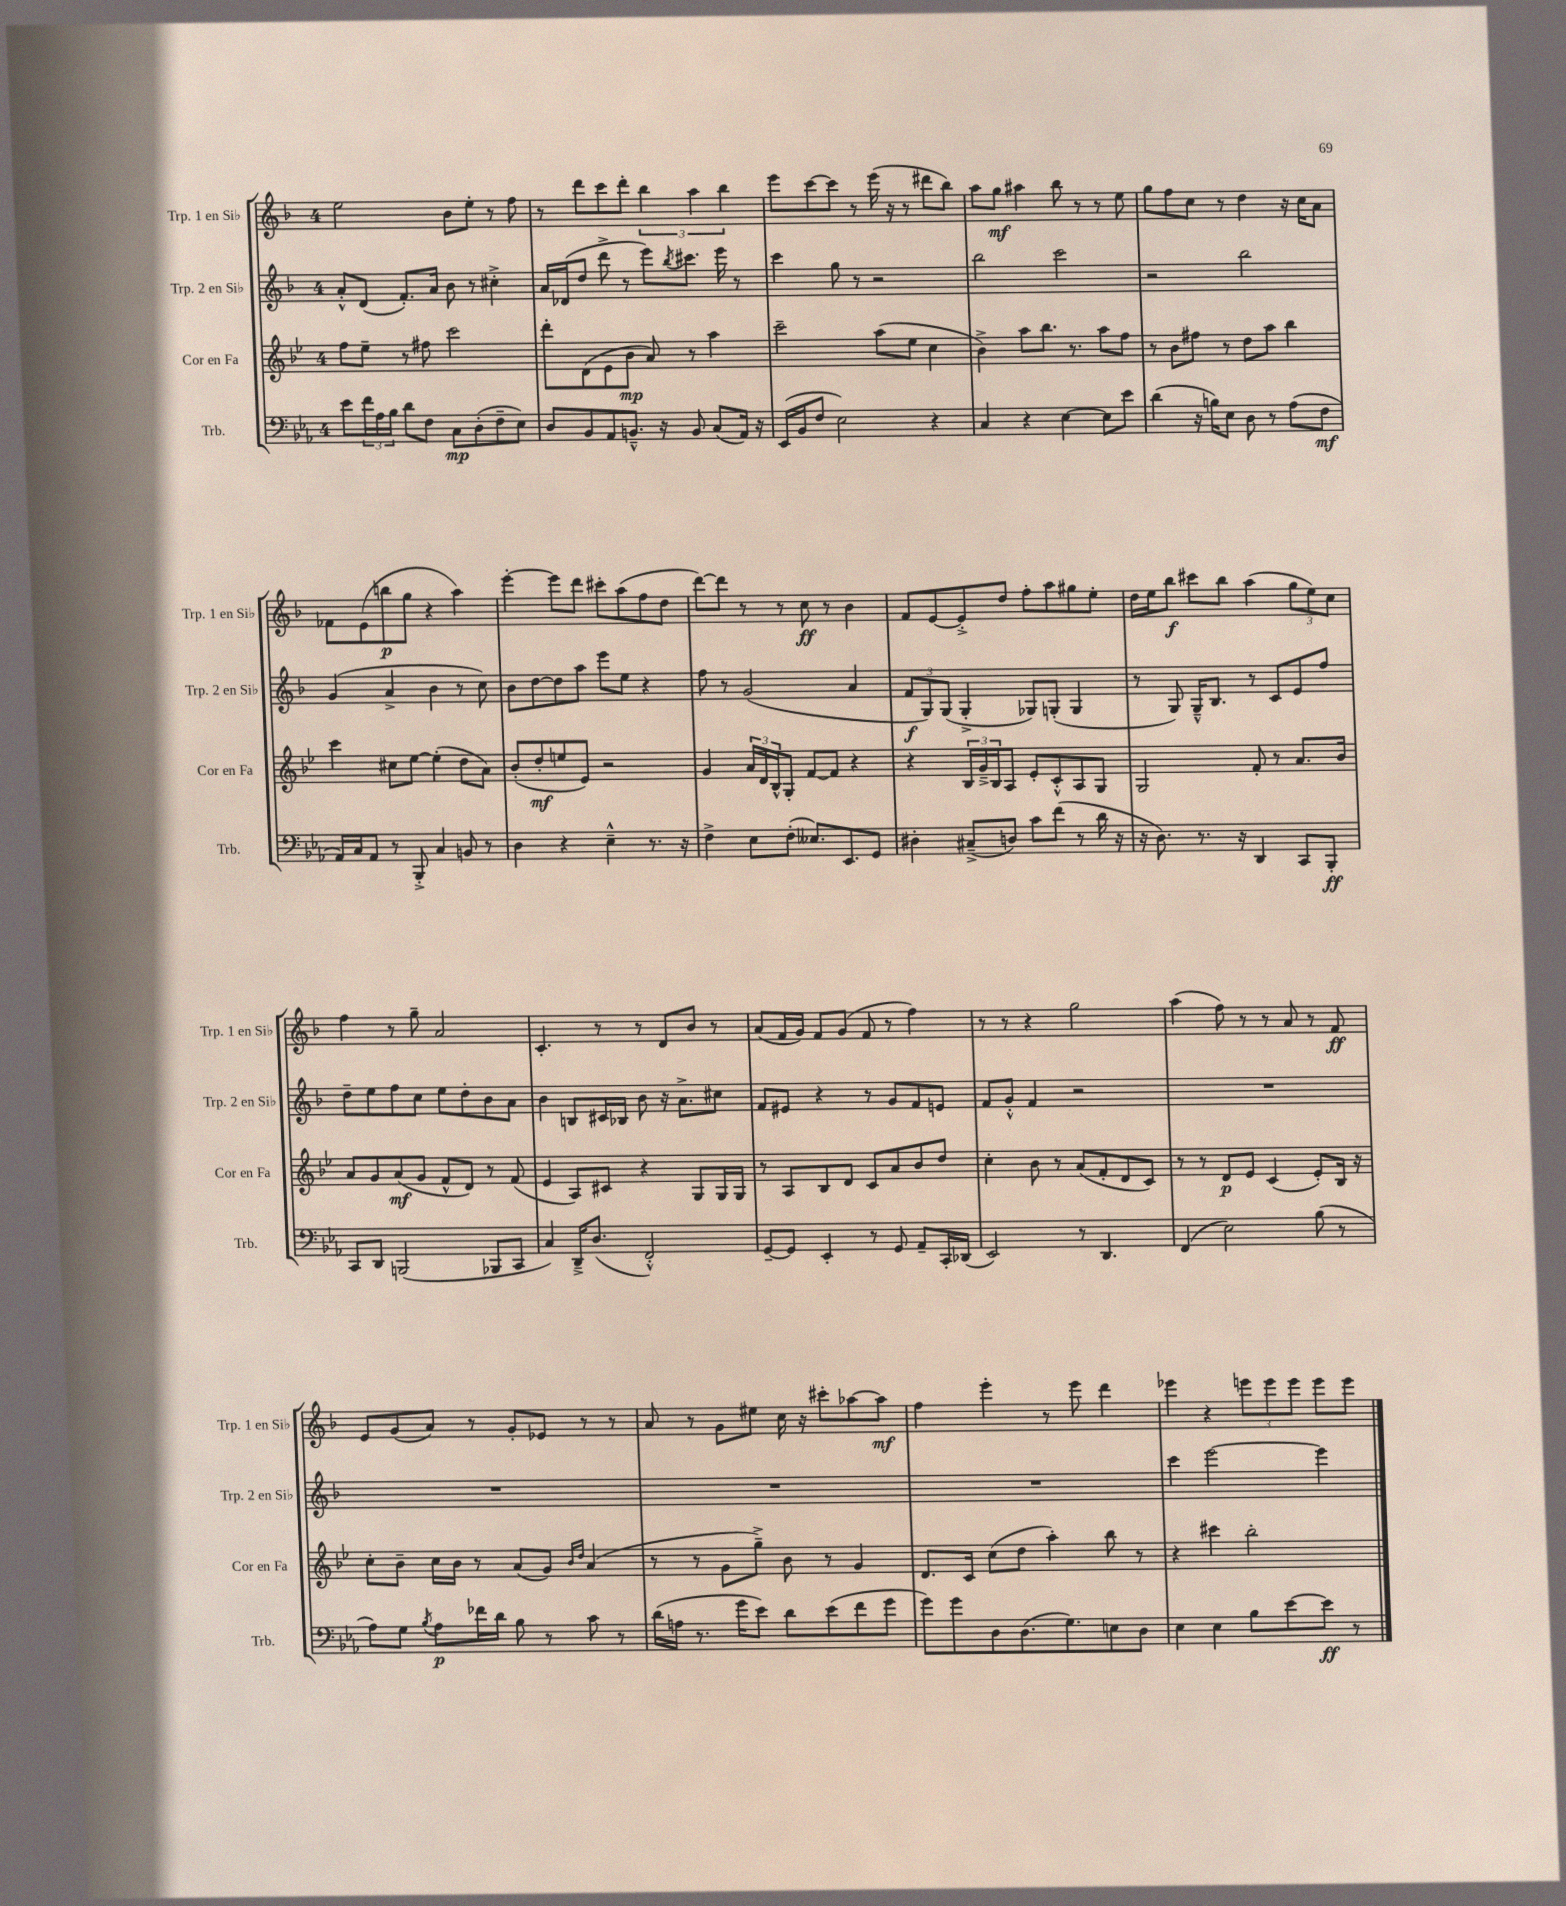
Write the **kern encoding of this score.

**kern	**kern	**kern	**kern
*staff4	*staff3	*staff2	*staff1
*clefF4	*clefG2	*clefG2	*clefG2
*k[b-e-a-]	*k[b-e-]	*k[b-]	*k[b-]
*M4/4	*M4/4	*M4/4	*M4/4
8e-\L	8ff\L	8a'^^/L	2ee\
24f\L	8ee-~\J	(8d/J	.
24A-\	.	.	.
24B-\JJ	.	.	.
8d\L	8r	8.f'/L)	.
8F\J	8ff#\	.	.
.	.	16a/Jk	.
8C\L	2ccc\	8b-\	8b-\L
(8D'\	.	8r	8ee'\J
8F~\	.	4cc#'^\	8r
8E-\J)	.	.	8ff\
=	=	=	=
8D/L	8ddd'\L	16a/LL	8r
.	.	(16d-/J	.
8BB-/	(8d\	8dd/J	8ddd\L
8AA-/	8e-\	8ddd^\	8ccc\
8.BB~^^/J	8b-\J	8r	8ddd'\J
.	8a/)	8eee\L)	6bb-\
16r	.	.	.
.	.	8qbb-/	.
8BB/	8r	8.ccc#\J	.
.	.	.	6aa\
(8C/L	4aa\	.	.
.	.	16eee\	.
.	.	.	6bb-\
16AA-/Jk)	.	8r	.
16r	.	.	.
=	=	=	=
(16EE-/LL	2ccc~\	4ccc\	8eee\L
16BB-/J	.	.	.
8F/J	.	.	[8ccc\
2E-\)	.	8gg\	8ccc\]J
.	.	8r	8r
.	(8aa\L	2r	(16eee\
.	.	.	16r
.	8ee-\J	.	8r
4r	4cc\	.	8ddd#\L
.	.	.	8bb-\J)
=	=	=	=
4C/	4b-^\)	2bb-\	8aa\L
.	.	.	8gg\J
4r	8aa\L	.	4aa#\
.	8.bb-\J	.	.
[4E-\	.	2ccc\	8bb-\
.	8.r	.	.
.	.	.	8r
8E-\]L	8aa\L	.	8r
8e-\J	8ff\J	.	8ee\
=	=	=	=
(4d\	8r	2r	8gg\L
.	8b-\L	.	8ff\
16r	8ff#\J	.	8cc\J
16B\LK)	.	.	.
8E-\J	8r	.	8r
8D\	8dd\L	2bb-\	4dd\
8r	8aa\J	.	.
(8A-\L	4bb-\	.	16r
.	.	.	16cc\LK
8F\J	.	.	8a\J
=	=	=	=
16AA-/LL)	4ccc\	(4g/	8f-\L
16C/J	.	.	.
8AA-/J	.	.	(8e\
8r	8cc#\L	4a^/	8bb\
8BBB-'^/	[8ee-\J	.	8gg\J
4C/	(4ee-'\]	4b-\	4r
8BB/	8dd\L	8r	4aa\)
8r	8a\J)	8cc\)	.
=	=	=	=
4D\	(8b-'/L	8b-\L	[4eee'\
.	8dd'/	[8dd\	.
4r	8ee/	8dd\]	8eee\]L
.	8e-/J)	8aa\J	8ddd\J
4E-~^^\	2r	8eee\L	8ccc#'\L
.	.	8ee\J	(8aa\
8.r	.	4r	8ff\
.	.	.	8dd\J
16r	.	.	.
=	=	=	=
4F^\	4g/	8ff\	[8ddd\L)
.	.	8r	8ddd\]J
8E-\L	24a/LL	(2g/	8r
.	24d/	.	.
.	24B-^^/J	.	.
(8F'\J	8G'/J	.	8r
8.E--/L)	[8f/L	.	8cc\
.	8f/]J	.	8r
8.EE-/	.	.	.
.	4r	4a/	4b-\
8GG/J	.	.	.
=	=	=	=
4D#'\	4r	12f/L	8f/L
.	.	12G/)	.
.	.	.	[8e/
.	.	(12G/J	.
(8C#~^/L	24B-/LL	4G'^/	8e'^/]
.	24g~^/	.	.
.	24B-/J	.	.
8D/J)	8A/J	.	8dd/J
8c\L	8e-'/L	8G-/L)	8ff'\L
(8f\J	8c'^^/	(8G'/J	8aa\
8r	8A/	4G/	8gg#\
16d\	8G/J	.	8ee'\J
16r	.	.	.
=	=	=	=
16r	2G/	8r	16dd\LL
8.D\)	.	.	16ee\J
.	.	8G/)	8bb-\J
8.r	.	16G~^^/LK	8ccc#\L
.	.	8.B-/J	.
.	.	.	8bb-\J
16r	.	.	.
4DD/	8f'/	8r	(4aa\
.	8r	8c/L	.
8CC/L	8.a/L	8e/	12gg\L
.	.	.	12ee\)
8BBB-'/J	.	8ff/J	.
.	.	.	12cc\J
.	16b-/Jk	.	.
=	=	=	=
8CC/L	8a/L	8dd~\L	4ff\
8DD/J	8g/	8ee\	.
(2BBB/	(8a/	8ff\	8r
.	8g/J	8cc\J	8gg~\
.	8f^^/L	8ee\L	2a/
.	8d/J)	8dd'\	.
8BBB-/L	8r	8b-\	.
8CC/J	(8f/	8a\J	.
=	=	=	=
4C/)	4e-/	4b-\	4.c'/
16DD~^/LK	8A/L)	8B/L	.
(8.D/J	.	.	.
.	8c#/J	16c#/L	8r
.	.	16B-/JJ	.
2FF'^^/)	4r	8b-\	8r
.	.	16r	8d/L
.	.	8.a^\L	.
.	8G/L	.	8b-/J
.	16G/L	8cc#\J	8r
.	16G/JJ	.	.
=	=	=	=
[8GG~/L	8r	8f/L	(8a/L
8GG/]J	8A/L	8e#/J	16f/L
.	.	.	16g/JJ)
4EE-'/	8B-/	4r	8f/L
.	8d/J	.	(8g/J
8r	8c/L	8r	8f/
8GG/	8a/	8g/L	8r
8AA-~/L	8b-/	8f/	4ff\)
16CC'/L	8dd/J	8e/J	.
(16DD-/JJ	.	.	.
=	=	=	=
2EE-/)	4cc'\	8f/L	8r
.	.	8g'^^/J	8r
.	8b-\	4f/	4r
.	8r	.	.
8r	(8a/L	2r	2gg\
4.DD/	8f'/	.	.
.	8d/	.	.
.	8c/J)	.	.
=	=	=	=
(4FF/	8r	1r	(4aa\
.	8r	.	.
2E-\)	8d/L	.	8ff\)
.	8e-/J	.	8r
.	(4c/	.	8r
.	.	.	8a/
(8B-\	8e-'/L)	.	8r
8r	16B-/Jk	.	8f/
.	16r	.	.
=	=	=	=
8A-\L)	8cc'\L	1r	8e/L
8G\J	8b-~\J	.	(8g/
8qB-/	.	.	.
8A-\L	16cc\LL	.	8a/J)
.	16b-\JJ	.	.
16f-\L	8r	.	8r
16d\JJ	.	.	.
8B-\	(8a/L	.	8g'/L
8r	8g/J)	.	8e-/J
.	16qqb-/LL	.	.
.	16qqdd/JJ	.	.
8c\	(4a/	.	8r
8r	.	.	8r
=	=	=	=
(16d\LL	8r	1r	8a/
16A\JJ	.	.	.
8.r	8r	.	8r
.	8g\L	.	8g\L
16g\LK	.	.	.
8e-\J)	8gg~^\J)	.	8ee#\J
8d\L	8b-\	.	16cc\
.	.	.	16r
(8e-\	8r	.	8ccc#'\L
8f\	4g/	.	[8aa-\
8g\J	.	.	8aa-\]J
=	=	=	=
8g\L)	8.d/L	1r	4ff\
8g\	.	.	.
.	16c/Jk	.	.
8D\	(8cc\L	.	4eee'\
(8.D\	8dd\J	.	.
.	4aa'\)	.	8r
8.G\)	.	.	.
.	.	.	8eee\
8E\	8bb-\	.	4ddd\
8D\J	8r	.	.
=	=	=	=
4E-\	4r	4ccc\	4eee-\
4E-\	4ccc#\	[2eee\	4r
8B-\L	2bb-'\	.	12eee\L
.	.	.	12eee\
[8e-\	.	.	.
.	.	.	12eee\J
8e-\]J	.	4eee\]	8eee\L
8r	.	.	8eee\J
==	==	==	==
*-	*-	*-	*-
